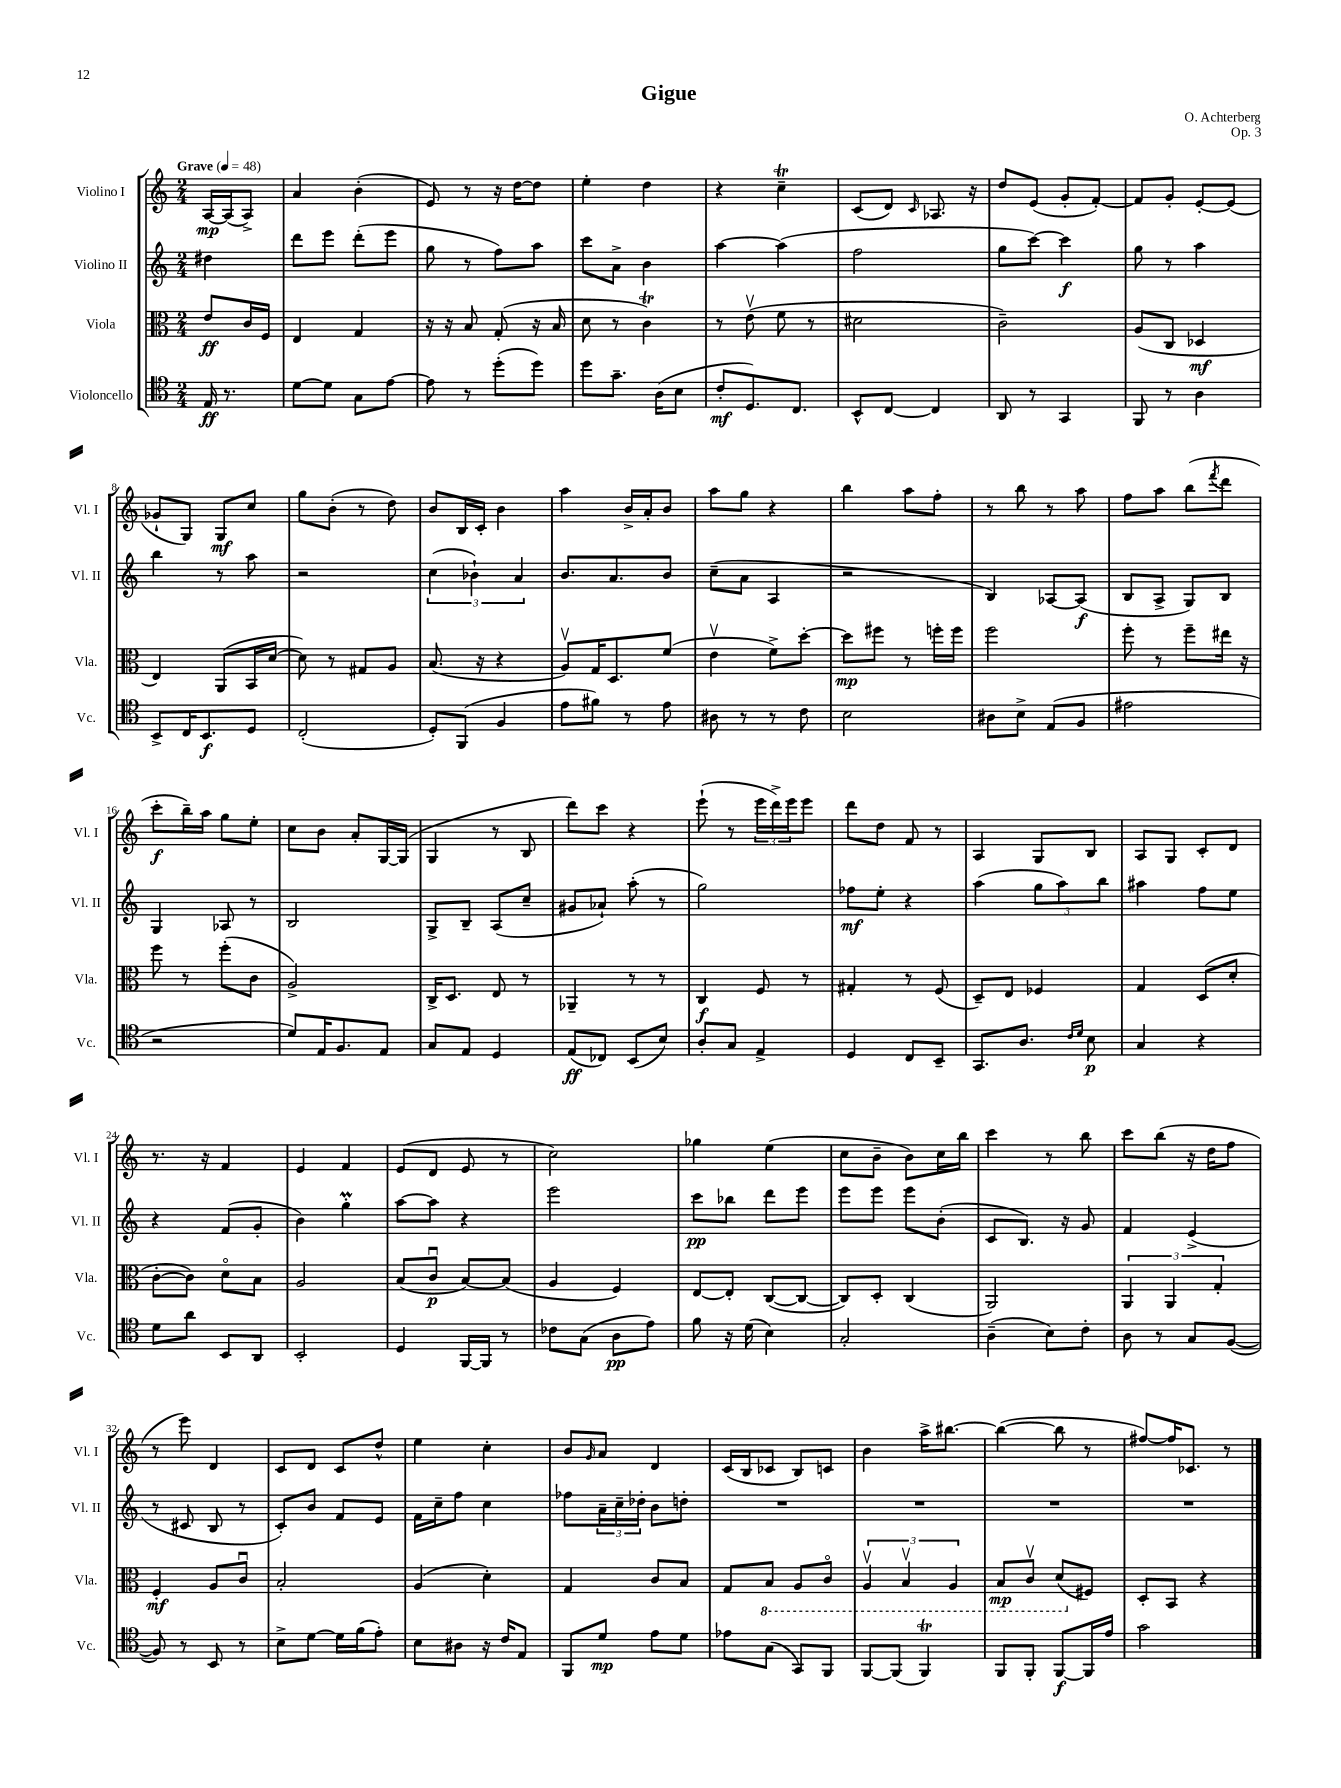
\header { title = "Gigue" composer = "O. Achterberg" opus = "Op. 3" }
<<
\new StaffGroup <<
\new Staff = "s0" \with { instrumentName = "Violino I" shortInstrumentName = "Vl. I" } {
    \clef treble \key c \major \numericTimeSignature \time 2/4 \partial 4 \tempo "Grave" 4 = 48
    a16~\mp a16( a8->) |
    a'4 b'4-.( |
    e'8) r8 r16 d''16~ d''8 |
    e''4-. d''4 |
    r4 c''4--\trill |
    c'8( d'8) \grace { c'16 } aes8. r16 |
    d''8 e'8( g'8-. f'8~-.) |
    f'8 g'8-. e'8~-. e'8( |
    ges'8-! g8) g8\mf c''8 |
    g''8 b'8-.( r8 d''8) |
    b'8 b16 c'16-. b'4 |
    a''4 b'16-> a'16-. b'8 |
    a''8 g''8 r4 |
    b''4 a''8 f''8-. |
    r8 b''8 r8 a''8 |
    f''8 a''8 b''8( \acciaccatura { f'''8 } d'''8 |
    c'''8-.\f b''16--) a''16 g''8 e''8-. |
    c''8 b'8 a'8-. g16~ g16( |
    g4 r8 b8 |
    d'''8) c'''8 r4 |
    e'''8-!( r8 \tuplet 3/2 { e'''16 d'''16->) e'''16 } e'''8 |
    d'''8 d''8 f'8 r8 |
    a4 g8 b8 |
    a8 g8 c'8-. d'8 |
    r8. r16 f'4 |
    e'4 f'4 |
    e'8( d'8 e'8 r8 |
    c''2) |
    ges''4 e''4( |
    c''8 b'8-- b'8) c''16 b''16 |
    c'''4 r8 b''8 |
    c'''8 b''8( r16 d''16 f''8 |
    r8 e'''8) d'4 |
    c'8 d'8 c'8 d''8-^ |
    e''4 c''4-. |
    b'8 \grace { g'16 } a'8 d'4 |
    c'16( b16 ces'8 b8) c'8 |
    b'4 a''16-> bis''8.~ |
    bis''4~( bis''8 r8 |
    fis''8~) fis''16 ces'8. r8 \bar "|." |
}
\new Staff = "s1" \with { instrumentName = "Violino II" shortInstrumentName = "Vl. II" } {
    \clef treble \key c \major \numericTimeSignature \time 2/4 \partial 4
    dis''4 |
    d'''8 e'''8 d'''8-.( e'''8 |
    g''8 r8 f''8) a''8 |
    c'''8 a'8-> b'4 |
    a''4~ a''4( |
    f''2 |
    g''8 c'''8~) c'''4\f |
    g''8 r8 a''4 |
    b''4 r8 a''8 |
    r2 |
    \tuplet 3/2 { c''4( bes'4-!) a'4 } |
    b'8. a'8. b'8 |
    c''8--( a'8 a4 |
    r2 |
    b4) aes8~ aes8\f( |
    b8 a8-> g8) b8 |
    g4 aes8 r8 |
    b2 |
    g8-> b8-- a8( c''8-- |
    gis'8 aes'8-!) a''8-.( r8 |
    g''2) |
    fes''8\mf e''8-. r4 |
    a''4( \tuplet 3/2 { g''8 a''8) b''8 } |
    ais''4 f''8 e''8 |
    r4 f'8( g'8-. |
    b'4) g''4-.\prall |
    a''8~ a''8 r4 |
    e'''2 |
    c'''8\pp bes''8 d'''8 e'''8 |
    e'''8 e'''8 e'''8 b'8-.( |
    c'8 b8.) r16 g'8 |
    f'4 e'4->( |
    r8 cis'8 b8 r8 |
    c'8-.) b'8 f'8 e'8 |
    f'16 c''16-- f''8 c''4 |
    fes''8 \tuplet 3/2 { a'16-- c''16-- des''16-. } b'8 d''8-. |
    R2 |
    R2 |
    R2 |
    R2 \bar "|." |
}
\new Staff = "s2" \with { instrumentName = "Viola" shortInstrumentName = "Vla." } {
    \clef alto \key c \major \numericTimeSignature \time 2/4 \partial 4
    e'8\ff c'16 f16 |
    e4 g4 |
    r16 r16 b8 g8-.( r16 b16 |
    d'8 r8 c'4\trill) |
    r8 e'8\upbow( f'8 r8 |
    dis'2 |
    c'2--) |
    a8( c8 des4\mf |
    e4) a,8( b,16 d'16~ |
    d'8) r8 gis8 a8 |
    b8.( r16 r4 |
    a8\upbow) g16 d8. f'8( |
    e'4\upbow f'8->) d''8~-. |
    d''8\mp fis''8 r8 f''16-. f''16 |
    f''2 |
    f''8-. r8 f''8-- eis''16 r16 |
    f''8 r8 f''8-.( c'8 |
    a2->) |
    c16-> d8. e8 r8 |
    aes,4-- r8 r8 |
    c4\f f8 r8 |
    gis4-. r8 f8( |
    d8--) e8 fes4 |
    g4 d8( d'8-. |
    c'8~-. c'8) d'8\flageolet b8 |
    a2 |
    b8( c'8\downbow\p b8~) b8( |
    a4 f4) |
    e8~ e8-. c8~( c8~ |
    c8) d8-. c4( |
    a,2) |
    \tuplet 3/2 { a,4 a,4 g4-. } |
    f4-.\mf a8 c'8\downbow |
    b2-. |
    a4( d'4-.) |
    g4 c'8 b8 |
    g8 \ottava #-1 b,8 a,8 c8\flageolet |
    \tuplet 3/2 { a,4\upbow b,4\upbow a,4 } |
    b,8\mp c8\upbow d8( \ottava #0 fis8) |
    d8-. b,8 r4 \bar "|." |
}
\new Staff = "s3" \with { instrumentName = "Violoncello" shortInstrumentName = "Vc." } {
    \clef tenor \key c \major \numericTimeSignature \time 2/4 \partial 4
    e16\ff r8. |
    d'8~ d'8 g8 e'8~ |
    e'8 r8 d''8-.( d''8) |
    d''8 g'8.-- a16( b8 |
    c'8-.\mf d8.) c8. |
    b,8-^ c8~ c4 |
    a,8 r8 g,4 |
    f,8 r8 a4 |
    b,8-> c16 b,8.\f d8 |
    c2-.( |
    d8-.) f,8( f4 |
    e'8 fis'8) r8 e'8 |
    ais8 r8 r8 c'8 |
    b2 |
    ais8 b8-> e8( f8 |
    eis'2 |
    r2 |
    d'8) e16 f8. e8 |
    g8 e8 d4 |
    e8\ff( ces8) b,8( b8) |
    a8-. g8 e4-> |
    d4 c8 b,8-- |
    g,8. a8. \grace { c'16 d'16 } b8\p |
    g4 r4 |
    d'8 a'8 b,8 a,8 |
    b,2-. |
    d4 f,16~ f,16 r8 |
    ces'8 g8( a8\pp e'8) |
    f'8 r16 d'16( b4) |
    g2-. |
    a4--( b8) c'8-. |
    a8 r8 g8 f8~( |
    f8) r8 b,8 r8 |
    b8-> d'8~ d'16 f'16( e'8-.) |
    b8 ais8 r16 c'16 e8 |
    f,8 d'8\mp e'8 d'8 |
    ees'8 g8( g,8) f,8 |
    f,8~ f,8( f,4\trill) |
    f,8 f,8-. f,8~\f f,16 e'16 |
    g'2 \bar "|." |
}
>>
>>
